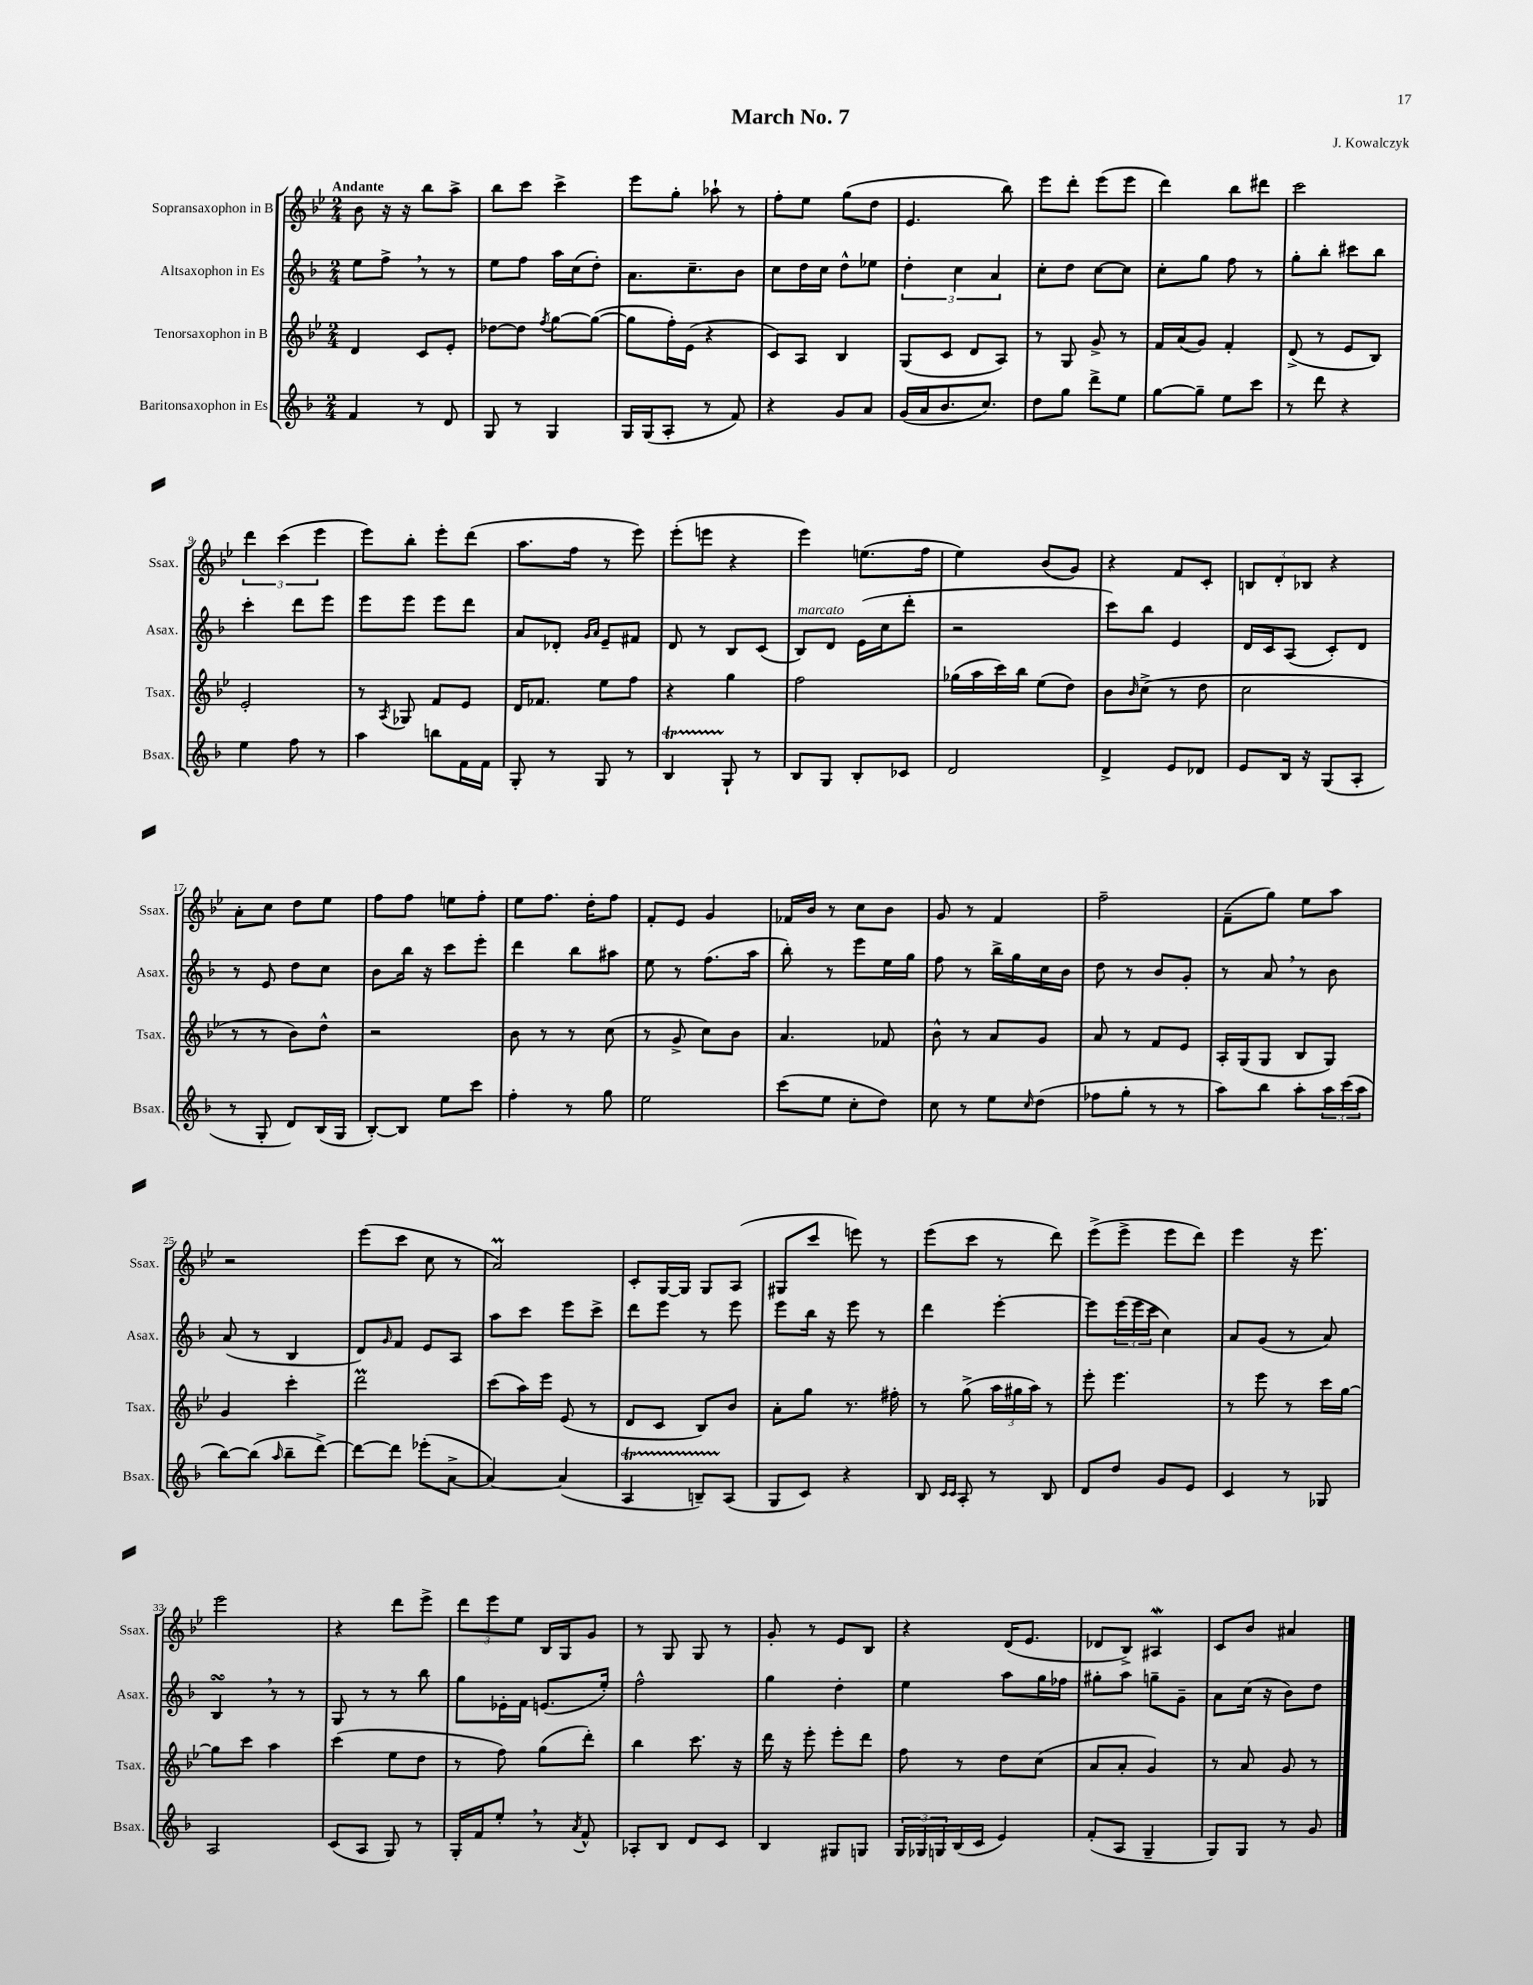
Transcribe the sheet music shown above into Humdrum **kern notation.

**kern	**kern	**kern	**kern
*staff4	*staff3	*staff2	*staff1
*clefG2	*clefG2	*clefG2	*clefG2
*k[b-]	*k[b-e-]	*k[b-]	*k[b-e-]
*M2/4	*M2/4	*M2/4	*M2/4
4f/	4d/	8ee\L	8b-\
.	.	8ff^\J	16r
.	.	.	16r
8r	8c/L	8r	8bb-\L
8d/	8e-'/J	8r	8aa^\J
=	=	=	=
8G/	[8dd-\L	8ee\L	8bb-\L
8r	8dd-\]J	8ff\J	8ccc\J
.	8qff/	.	.
4G/	[8gg\L	16aa\LL	4ccc^\
.	.	(16cc\J	.
.	(8gg\_J	8dd'\J)	.
=	=	=	=
16G/LL	8gg\]L	8.a\L	8eee-\L
(16G/J	.	.	.
8A'/J	16ff'\L)	.	8gg'\J
.	(16e-\JJ	8.cc~\	.
8r	4r	.	8aa-`\
8f/)	.	8b-\J	8r
=	=	=	=
4r	8c/L)	8cc\L	8ff'\L
.	8A/J	16dd\L	8ee-\J
.	.	16cc\JJ	.
8g/L	4B-/	8dd^^\L	(8gg\L
8a/J	.	8ee-\J	8dd\J
=	=	=	=
(16g/LL	(8G/L	6dd'\	4.e-/
16a/J	.	.	.
8.b-/	8c/J	.	.
.	.	6cc\	.
.	8d/L	.	.
8.cc/J)	.	.	.
.	.	6a/	.
.	8A/J)	.	8bb-\)
=	=	=	=
8dd\L	8r	8cc'\L	8eee-\L
8gg\J	8G/	8dd\J	8ddd'\J
8ddd^\L	8g^/	[8cc\L	(8eee-\L
8ee\J	8r	8cc\]J	8eee-\J
=	=	=	=
[8gg\L	16f/LL	8cc'\L	4ddd\)
.	(16a/J	.	.
8gg~\]J	8g/J)	8gg\J	.
8ee\L	4f'/	8ff\	8bb-\L
8ccc\J	.	8r	8ddd#\J
=	=	=	=
8r	(8d^/	8gg'\L	2ccc\
8ddd\	8r	8bb-'\J	.
4r	8e-/L	8ccc#\L	.
.	8B-/J)	8bb-\J	.
=	=	=	=
4ee\	2e-'/	4ccc'\	6ddd\
.	.	.	(6ccc\
8ff\	.	8ddd\L	.
.	.	.	6eee-\
8r	.	8eee\J	.
=	=	=	=
4aa\	8r	8eee\L	8eee-\L)
.	8qA/	.	.
.	8G-/	8eee\J	8bb-'\J
8bb\L	8f/L	8eee\L	8eee-'\L
16f\L	8e-/J	8ddd\J	(8ddd\J
16f\JJ	.	.	.
=	=	=	=
8G'/	16d/LK	8a/L	8.aa\L
.	8.f-/J	.	.
8r	.	8d-'/J	.
.	.	.	16ff\Jk
.	.	16qqg/LL	.
.	.	16qqa/JJ	.
8G/	8ee-\L	8e~/L	8r
8r	8ff\J	8f#/J	8eee-\)
=	=	=	=
4B-/	4r	8d/	(8eee-'\L
.	.	8r	8eee\J
8G`/	4gg\	8B-/L	4r
8r	.	(8c/J	.
=	=	=	=
8B-/L	2ff\	8B-/L)	4eee-\)
8G/J	.	8d/J	.
8B-'/L	.	(16e\LL	(8.ee\L
.	.	16cc\J	.
8c-/J	.	8ddd'\J	.
.	.	.	16ff\Jk
=	=	=	=
2d/	(16gg-\LL	2r	4ee-\)
.	16aa\	.	.
.	16ccc\)	.	.
.	16bb-\JJ	.	.
.	(8ee-\L	.	(8b-/L
.	8dd\J)	.	8g/J)
=	=	=	=
4d^/	8b-\L	8ccc\L)	4r
.	16qqb-/	.	.
.	(8cc^\J	8bb-\J	.
8e/L	8r	4e/	8f/L
8d-/J	8dd\	.	8c'/J
=	=	=	=
8e/L	2cc\	16d/LL	12B/L
.	.	16c/J	.
.	.	.	12d'/
16B-/Jk	.	(8A/J	.
.	.	.	12B-/J
16r	.	.	.
(8G/L	.	8c'/L)	4r
8A'/J	.	8d/J	.
=	=	=	=
8r	8r	8r	8a'\L
8G'/	8r	8e/	8cc\J
8d/L)	8b-\L)	8dd\L	8dd\L
(16B-/L	8dd^^\J	8cc\J	8ee-\J
16G/JJ	.	.	.
=	=	=	=
[8B-'/L)	2r	8b-\L	8ff\L
8B-/]J	.	16bb-\Jk	8ff\J
.	.	16r	.
8ee\L	.	8ccc\L	8ee\L
8ccc\J	.	8eee'\J	8ff'\J
=	=	=	=
4ff'\	8b-\	4ddd\	8ee-\L
.	8r	.	8.ff\J
8r	8r	8bb-\L	.
.	.	.	16dd'\LK
8gg\	(8cc\	8aa#\J	8ff\J
=	=	=	=
2ee\	8r	8ee\	8f'/L
.	8g^/	8r	8e-/J
.	8cc\L)	(8.ff\L	4g/
.	8b-\J	.	.
.	.	16aa\Jk	.
=	=	=	=
(8ccc\L	4.a/	8bb-'\)	16f-/LL
.	.	.	16b-/JJ
8ee\J	.	8r	8r
8cc'\L	.	8eee\L	8cc\L
8dd\J)	8f-/	16ee\L	8b-\J
.	.	16gg\JJ	.
=	=	=	=
8cc\	8b-^^\	8ff\	8g/
8r	8r	8r	8r
8ee\L	8a/L	16bb-^\LL	4f/
.	.	16gg\	.
16qqcc/	.	.	.
(8dd\J	8g/J	16cc\	.
.	.	16b-\JJ	.
=	=	=	=
8ff-\L	8a/	8dd\	2ff~\
8gg'\J	8r	8r	.
8r	8f/L	8b-/L	.
8r	8e-/J	8g'/J	.
=	=	=	=
8aa\L)	16A'/LL	8r	(8f~\L
.	(16G/J	.	.
8bb-\J	8G/J	8a/	8gg\J)
8aa'\L	8B-/L	8r	8ee-\L
24aa\L	8G/J)	8b-\	8aa\J
(24ccc\	.	.	.
24aa\JJ	.	.	.
=	=	=	=
[8bb-\L)	4g/	(8a/	2r
(8bb-\]J	.	8r	.
16qqaa/	.	.	.
8bb-~\L	4ccc'\	4B-/	.
[8ddd^\J)	.	.	.
=	=	=	=
8ddd\_L	2ddd\	8d/L)	(8eee-\L
.	.	16qqg/	.
8ddd\]J	.	8f/J	8ccc\J
(8eee-'\L	.	8e/L	8cc\
[8a^\J	.	8A/J	8r
=	=	=	=
4a/_)	(8ccc\L	8aa\L	2a/)
.	16aa\L)	8ccc\J	.
.	16eee-\JJ	.	.
(4a/]	(8e-/	8eee\L	.
.	8r	8ccc^\J	.
=	=	=	=
4A/	8d/L	8ddd\L	8c'/L
.	8c/J	8eee\J	[16G/L
.	.	.	16G/]JJ
8B~/L)	8B-/L)	8r	8G/L
(8A/J	8b-/J	8eee\	(8A/J
=	=	=	=
8G/L	8a'\L	8eee\L	8G#/L
8c/J)	8gg\J	16bb-\Jk	8ccc/J
.	.	16r	.
4r	8.r	8eee\	8eee\)
.	.	8r	8r
.	16ff#'\	.	.
=	=	=	=
8B-/	8r	4ddd\	(8eee-\L
16qqc/LL	.	.	.
16qqc/JJ	.	.	.
8A'/	(8gg^\	.	8ccc\J
8r	24aa\LL	[4eee'\	8r
.	24gg#\	.	.
.	24aa\JJ)	.	.
8B-/	8r	.	8ddd\)
=	=	=	=
8d/L	8eee-'\	8eee\]L	(8eee-^\L
8dd/J	4.eee-\	(24eee\L	8eee-^\J
.	.	24eee\	.
.	.	24ccc\JJ	.
8g/L	.	4cc\)	8eee-\L
8e/J	.	.	8ddd\J)
=	=	=	=
4c/	8r	8a/L	4eee-\
.	8eee-\	(8g/J	.
8r	8r	8r	16r
.	.	.	8.eee-\
8G-/	16ccc\LL	8a/)	.
.	[16gg\JJ	.	.
=	=	=	=
2A/	8gg\]L	4B-/	2eee-\
.	8ccc\J	.	.
.	4aa\	8r	.
.	.	8r	.
=	=	=	=
(8c/L	(4ccc\	8G/	4r
8A/J	.	8r	.
8G/)	8ee-\L	8r	8ddd\L
8r	8dd\J	8bb-\	8eee-^\J
=	=	=	=
16G'/LL	8r	8gg\L	12ddd\L
16f/J	.	.	.
.	.	.	12eee-\
8ee'/J	8ff\)	16e-'\L	.
.	.	.	12ee-\J
.	.	16f\JJ	.
8r	(8gg\L	(8.e/L	16B-/LL
.	.	.	16G/J
8qa/	.	.	.
8f^^/	8ddd'\J)	.	8g/J
.	.	16ee'/Jk)	.
=	=	=	=
8A-'/L	4bb-\	2ff^^\	8r
8B-/J	.	.	8G/
8d/L	8.ccc\	.	8G/
8c/J	.	.	8r
.	16r	.	.
=	=	=	=
4B-/	16ddd\	4gg\	8g'/
.	16r	.	.
.	8eee-'\	.	8r
8G#/L	8eee-'\L	4dd'\	8e-/L
8G/J	8ddd\J	.	8B-/J
=	=	=	=
24G/LL	8ff\	4ee\	4r
24G-/	.	.	.
24G/	.	.	.
(16B-/	8r	.	.
16c/JJ	.	.	.
4e/)	8dd\L	8aa\L	(16d/LK
.	.	.	8.e-/J
.	(8cc\J	16gg\L	.
.	.	16ff-\JJ	.
=	=	=	=
(8f'/L	8a/L	8gg#'\L	8d-/L
8A/J	8a'/J	8aa\J	8B-^/J)
4G~/	4g/)	8gg~\L	4A#/
.	.	8g~\J	.
=	=	=	=
8G/L)	8r	8a\L	8c/L
8G/J	8a/	(16cc\Jk	8b-/J
.	.	16r	.
8r	8g/	8b-\L)	4a#/
8g/	8r	8dd\J	.
==	==	==	==
*-	*-	*-	*-
